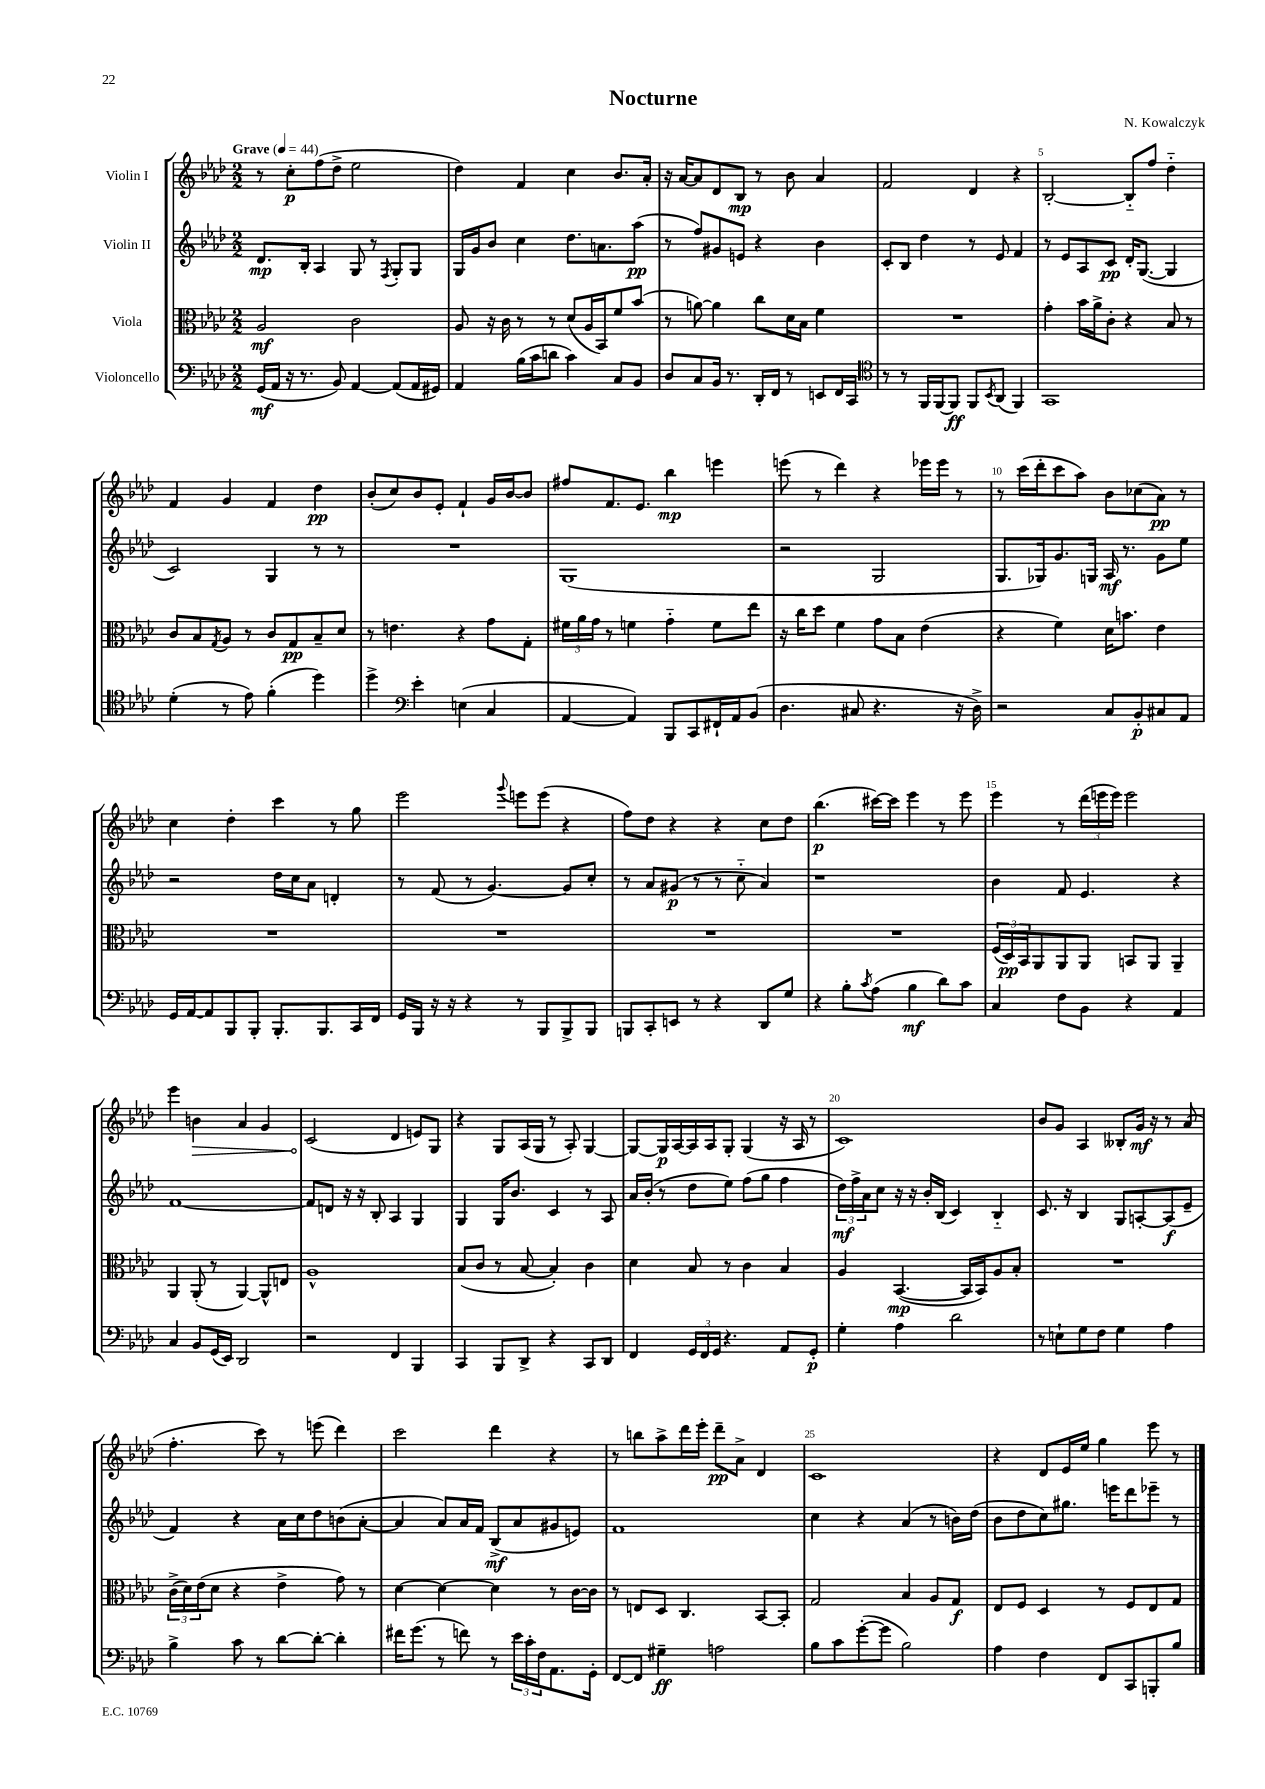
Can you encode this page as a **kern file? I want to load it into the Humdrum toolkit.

**kern	**dynam	**kern	**dynam	**kern	**dynam	**kern	**dynam
*part4	*part4	*part3	*part3	*part2	*part2	*part1	*part1
*staff4	*staff4	*staff3	*staff3	*staff2	*staff2	*staff1	*staff1
*I"Violoncello	*	*I"Viola	*	*I"Violin II	*	*I"Violin I	*
*clefF4	*	*clefC3	*	*clefG2	*	*clefG2	*
*k[b-e-a-d-]	*	*k[b-e-a-d-]	*	*k[b-e-a-d-]	*	*k[b-e-a-d-]	*
*M2/2	*	*M2/2	*	*M2/2	*	*M2/2	*
*MM44	*	*MM44	*	*MM44	*	*MM44	*
=1	=1	=1	=1	=1	=1	=1	=1
!	!	!	!	!	!	!LO:TX:a:B:t=Grave	!
(16GG/LL	mf	2A-/	mf	8.d-/L	mp	8r	.
16AA-/JJ	.	.	.	.	.	.	.
16r	.	.	.	.	.	8cc'\L	p
8.r	.	.	.	16B-'/Jk	.	.	.
.	.	.	.	4A-/	.	(8ff\	.
8BB-/)	.	.	.	.	.	8dd-^\J	.
[4AA-/	.	2c\	.	8G/	.	2ee-\	.
.	.	.	.	8r	.	.	.
.	.	.	.	8qF/	.	.	.
(8AA-/L]	.	.	.	8G'/L	.	.	.
16AA-/L	.	.	.	8G/J	.	.	.
16GG#X/JJ)	.	.	.	.	.	.	.
=2	=2	=2	=2	=2	=2	=2	=2
4AA-/	.	8A-/	.	16G/LL	.	4dd-\)	.
.	.	.	.	16g/J	.	.	.
.	.	16r	.	8b-/J	.	.	.
.	.	16c\	.	.	.	.	.
(16B-\LL	.	8r	.	4cc\	.	4f/	.
16c\J	.	.	.	.	.	.	.
8dn\J	.	8r	.	.	.	.	.
4c\)	.	(8d-/L	.	8.dd-\L	.	4cc\	.
.	.	16A-/L	.	.	.	.	.
.	.	16BB-/J)	.	8.an\	.	.	.
8C/L	.	8f/	.	.	.	8.b-/L	.
8BB-/J	.	(8b-/J	.	(8aa-\J	pp	.	.
.	.	.	.	.	.	16a-'/Jk	.
=3	=3	=3	=3	=3	=3	=3	=3
8D-/L	.	8r	.	8r	.	16r	.
.	.	.	.	.	.	[16a-/KL	.
8C/	.	[8an\)	.	8ff/L)	.	8a-/]	.
16BB-/Jk	.	4a\]	.	8g#X/	.	8d-/	.
8.r	.	.	.	.	.	.	.
.	.	.	.	8en/J	.	8B-/J	mp
16DD-'/LL	.	8cc\L	.	4r	.	8r	.
16FF/JJ	.	.	.	.	.	.	.
8r	.	16d-\L	.	.	.	8b-\	.
.	.	16B-\JJ	.	.	.	.	.
8EEn/L	.	4f\	.	4b-\	.	4a-/	.
16FF/L	.	.	.	.	.	.	.
16CC/JJ	.	.	.	.	.	.	.
=4	=4	=4	=4	=4	=4	=4	=4
*clefC4	*	*	*	*	*	*	*
8r	.	1r	.	8c'/L	.	2f/	.
8r	.	.	.	8B-/J	.	.	.
16FF/LL	.	.	.	4dd-\	.	.	.
[16FF/J	.	.	.	.	.	.	.
8FF/J]	ff	.	.	.	.	.	.
8FF/L	.	.	.	8r	.	4d-/	.
8qBB-/	.	.	.	.	.	.	.
(8AA-/J	.	.	.	8e-/	.	.	.
4FF/)	.	.	.	4f/	.	4r	.
=5	=5	=5	=5	=5	=5	=5	=5
1GG	.	4g'\	.	8r	.	[2B-'/	.
.	.	.	.	8e-/L	.	.	.
.	.	16b-\LL	.	8A-/	.	.	.
.	.	16a-^\J	.	.	.	.	.
.	.	8c'\J	.	8c/J	pp	.	.
.	.	4r	.	16d-'/KL	.	8B-/L]	.
.	.	.	.	([8.G/J	.	.	.
.	.	.	.	.	.	8ff/J	.
.	.	8B-/	.	4G/]	.	4dd-\	.
.	.	8r	.	.	.	.	.
!!LO:LB:g=z
=6	=6	=6	=6	=6	=6	=6	=6
(4d-'\	.	8c/L	.	2c/)	.	4f/	.
.	.	8B-/	.	.	.	.	.
.	.	8qG/	.	.	.	.	.
8r	.	8A-/J	.	.	.	4g/	.
8e-\)	.	8r	.	.	.	.	.
(4f'\	.	8c/L	.	4G/	.	4f/	.
.	.	8G/	pp	.	.	.	.
4dd-\)	.	8B-~/	.	8r	.	4dd-\	pp
.	.	8d-/J	.	8r	.	.	.
=7	=7	=7	=7	=7	=7	=7	=7
4dd-^\	.	8r	.	1r	.	(8b-'/L	.
.	.	4.en\	.	.	.	8cc/)	.
*clefF4	*	*	*	*	*	*	*
4e-'\	.	.	.	.	.	8b-/	.
.	.	.	.	.	.	8e-'/J	.
(4En\	.	4r	.	.	.	4f`/	.
4C/	.	8g\L	.	.	.	16g/LL	.
.	.	.	.	.	.	[16b-/J	.
.	.	8G'\J	.	.	.	8b-/J]	.
=8	=8	=8	=8	=8	=8	=8	=8
[4AA-/	.	24f#X\LL	.	(1G	.	8ff#X/L	.
.	.	24a-\	.	.	.	.	.
.	.	24g\JJ	.	.	.	.	.
.	.	8r	.	.	.	8.f/	.
4AA-/])	.	4fn\	.	.	.	.	.
.	.	.	.	.	.	8.e-/J	.
8BBB-/L	.	4g\	.	.	.	4bb-\	mp
8CC/	.	.	.	.	.	.	.
16FF#X`/L	.	8f\L	.	.	.	4eeen\	.
16AA-/J	.	.	.	.	.	.	.
(8BB-/J	.	8ee-\J	.	.	.	.	.
=9	=9	=9	=9	=9	=9	=9	=9
4.D-\	.	16r	.	2r	.	(8eeen\	.
.	.	16cc\KL	.	.	.	.	.
.	.	8dd-\J	.	.	.	8r	.
.	.	4f\	.	.	.	4ddd-\)	.
8C#X/	.	.	.	.	.	.	.
4.r	.	8g\L	.	2G/	.	4r	.
.	.	8B-\J	.	.	.	.	.
.	.	(4e-\	.	.	.	16eee-X\LL	.
.	.	.	.	.	.	16eee-\JJ	.
16r	.	.	.	.	.	8r	.
16D-^\)	.	.	.	.	.	.	.
=10	=10	=10	=10	=10	=10	=10	=10
2r	.	4r	.	8.G/L	.	8r	.
.	.	.	.	.	.	(16ccc\LL	.
.	.	.	.	16G-X/k)	.	16ddd-'\J	.
.	.	4f\)	.	8.g/	.	8ccc\	.
.	.	.	.	.	.	8aa-\J)	.
.	.	.	.	16Gn/Jk	.	.	.
8C/L	.	16d-\KL	.	16A-/	mf	8b-\L	.
.	.	8.bn\J	.	8.r	.	.	.
8BB-'/	p	.	.	.	.	(8cc-X\	.
8C#X/	.	4e-\	.	8g\L	.	8a-\J)	pp
8AA-/J	.	.	.	8ee-\J	.	8r	.
!!LO:LB:g=z
=11	=11	=11	=11	=11	=11	=11	=11
16GG/LL	.	1r	.	2r	.	4cc\	.
[16AA-/J	.	.	.	.	.	.	.
8AA-/]	.	.	.	.	.	.	.
8BBB-/	.	.	.	.	.	4dd-'\	.
8BBB-'/J	.	.	.	.	.	.	.
8.BBB-'/L	.	.	.	16dd-\LL	.	4ccc\	.
.	.	.	.	16cc\J	.	.	.
.	.	.	.	8a-\J	.	.	.
8.BBB-/	.	.	.	.	.	.	.
.	.	.	.	4dn'/	.	8r	.
16CC/L	.	.	.	.	.	8gg\	.
16FF/JJ	.	.	.	.	.	.	.
=12	=12	=12	=12	=12	=12	=12	=12
16GG/LL	.	1r	.	8r	.	2eee-\	.
16BBB-/JJ	.	.	.	.	.	.	.
16r	.	.	.	(8f/	.	.	.
16r	.	.	.	.	.	.	.
4r	.	.	.	8r	.	.	.
.	.	.	.	[4.g/)	.	.	.
.	.	.	.	.	.	8qqggg/	.
8r	.	.	.	.	.	8eeen\L	.
8BBB-/L	.	.	.	.	.	(8eee\J	.
8BBB-^/	.	.	.	8g/L]	.	4r	.
8BBB-/J	.	.	.	8cc'/J	.	.	.
=13	=13	=13	=13	=13	=13	=13	=13
8BBBn/L	.	1r	.	8r	.	8ff\L)	.
8CC'/	.	.	.	8a-/L	.	8dd-\J	.
8EEn/J	.	.	.	(8g#X/J	p	4r	.
8r	.	.	.	8r	.	.	.
4r	.	.	.	8r	.	4r	.
.	.	.	.	8cc\	.	.	.
8DD-/L	.	.	.	4a-/)	.	8cc\L	.
8G/J	.	.	.	.	.	8dd-\J	.
=14	=14	=14	=14	=14	=14	=14	=14
4r	.	1r	.	1r	.	(4.bb-\	p
8B-'\L	.	.	.	.	.	.	.
8qc/	.	.	.	.	.	.	.
(8A-\J	.	.	.	.	.	[16ccc#X\LL)	.
.	.	.	.	.	.	16ccc#\JJ]	.
4B-\	mf	.	.	.	.	4eee-\	.
8d-\L)	.	.	.	.	.	8r	.
8c\J	.	.	.	.	.	8eee-\	.
=15	=15	=15	=15	=15	=15	=15	=15
4C/	.	(24F/LL	.	4b-\	.	4eee-\	.
.	.	24D-/)	pp	.	.	.	.
.	.	24BB-/J	.	.	.	.	.
.	.	8AA-/	.	.	.	.	.
8F\L	.	8AA-/	.	8f/	.	8r	.
8BB-\J	.	8AA-/J	.	4.e-/	.	(24ddd-\LL	.
.	.	.	.	.	.	24eeen\	.
.	.	.	.	.	.	24eee\JJ)	.
4r	.	8BBn/L	.	.	.	2eee\	.
.	.	8AA-/J	.	.	.	.	.
4AA-/	.	4AA-~/	.	4r	.	.	.
!!LO:LB:g=z
=16	=16	=16	=16	=16	=16	=16	=16
4C/	.	4AA-/	.	[1f	.	4eee-\	.
!	!	!	!	!	!	!	!LO:HP:b
8BB-/L	.	(8AA-'/	.	.	.	4bn\	>
(16GG/L	.	8r	.	.	.	.	.
16EE-/JJ)	.	.	.	.	.	.	.
2DD-/	.	[4AA-/)	.	.	.	4a-/	.
.	.	8AA-^^/L]	.	.	.	4g/	.
.	.	8En/J	.	.	.	.	.
=17	=17	=17	=17	=17	=17	=17	=17
2r	.	1A-^^	.	8f/L]	.	(2c/	.
.	.	.	.	8dn/J	.	.	.
.	.	.	.	16r	.	.	.
.	.	.	.	16r	.	.	.
.	.	.	.	8B-'/	.	.	.
4FF/	.	.	.	4A-/	.	4d-/	]
4BBB-/	.	.	.	4G/	.	8en/L)	.
.	.	.	.	.	.	8G/J	.
=18	=18	=18	=18	=18	=18	=18	=18
4CC/	.	(8B-/L	.	4G/	.	4r	.
.	.	8c/J	.	.	.	.	.
8BBB-/L	.	8r	.	16G/KL	.	8G/L	.
.	.	.	.	8.b-/J	.	.	.
8DD-^/J	.	[8B-/	.	.	.	(16A-/L	.
.	.	.	.	.	.	16G/JJ	.
4r	.	4B-'/])	.	4c/	.	8r	.
.	.	.	.	.	.	8A-'/)	.
8CC/L	.	4c\	.	8r	.	[4G/	.
8DD-/J	.	.	.	8A-/	.	.	.
=19	=19	=19	=19	=19	=19	=19	=19
4FF/	.	4d-\	.	16a-/LL	.	8G/L_	.
.	.	.	.	(16b-'/JJ	.	.	.
.	.	.	.	8r	.	16G/L]	p
.	.	.	.	.	.	[16A-/	.
24GG/LL	.	8B-/	.	8dd-\L	.	16A-/]	.
24FF/	.	.	.	.	.	.	.
.	.	.	.	.	.	16A-/J	.
24GG/JJ	.	.	.	.	.	.	.
4.r	.	8r	.	8ee-\J)	.	8G'/J	.
.	.	4c\	.	(8ff\L	.	(4G/	.
.	.	.	.	8gg\J	.	.	.
8AA-/L	.	4B-/	.	4ff\	.	16r	.
.	.	.	.	.	.	16A-/	.
8GG'/J	p	.	.	.	.	8r	.
=20	=20	=20	=20	=20	=20	=20	=20
4G'\	.	4A-/	.	24dd-\LL)	mf	1c)	.
.	.	.	.	24ff^\	.	.	.
.	.	.	.	24a-\J	.	.	.
.	.	.	.	8cc\J	.	.	.
4A-\	.	([4.BB-/	mp	16r	.	.	.
.	.	.	.	16r	.	.	.
.	.	.	.	16b-'/LL	.	.	.
.	.	.	.	(16B-/JJ	.	.	.
2d-\	.	.	.	4c/)	.	.	.
.	.	16BB-/LL]	.	.	.	.	.
.	.	16BB-/J)	.	.	.	.	.
.	.	8A-/	.	4B-/	.	.	.
.	.	8B-'/J	.	.	.	.	.
=21	=21	=21	=21	=21	=21	=21	=21
8r	.	1r	.	8.c/	.	8b-/L	.
8En`\L	.	.	.	.	.	8g/J	.
.	.	.	.	16r	.	.	.
8G\	.	.	.	4B-/	.	4A-/	.
8F\J	.	.	.	.	.	.	.
4G\	.	.	.	8G/L	.	8B--X'/L	.
.	.	.	.	[8An'/	.	16g/Jk	mf
.	.	.	.	.	.	16r	.
4A-\	.	.	.	(8A/]	f	8r	.
.	.	.	.	8e-~/J	.	(8a-/	.
!!LO:LB:g=z
=22	=22	=22	=22	=22	=22	=22	=22
4B-^\	.	(24c^\LL	.	4f/)	.	4.ff'\	.
.	.	24d-\)	.	.	.	.	.
.	.	(24e-\J	.	.	.	.	.
.	.	8d-\J	.	.	.	.	.
8c\	.	4r	.	4r	.	.	.
8r	.	.	.	.	.	8ccc\)	.
[8d-\L	.	4e-^\	.	16a-\LL	.	8r	.
.	.	.	.	16cc\J	.	.	.
8d-'\J_	.	.	.	8dd-\	.	(8eeen\	.
4d-'\]	.	8g\)	.	(8bn\	.	4ddd-\)	.
.	.	8r	.	[8a-'\J	.	.	.
=23	=23	=23	=23	=23	=23	=23	=23
16f#X\KL	.	[4d-\	.	4a-/]	.	2ccc\	.
(8.g\J	.	.	.	.	.	.	.
8r	.	4d-\_	.	8a-/L)	.	.	.
8fn\)	.	.	.	16a-/L	.	.	.
.	.	.	.	16f/JJ	.	.	.
8r	.	4d-\]	.	(8B-^/L	mf	4ddd-\	.
24e-\LL	.	.	.	8a-/	.	.	.
24c'\	.	.	.	.	.	.	.
24F\J	.	.	.	.	.	.	.
8.AA-\	.	8r	.	8g#X/	.	4r	.
.	.	[16c\LL	.	8en/J)	.	.	.
16GG'\Jk	.	16c\JJ]	.	.	.	.	.
=24	=24	=24	=24	=24	=24	=24	=24
[8FF/L	.	8r	.	1f	.	8r	.
8FF/J]	.	8En/L	.	.	.	8bbn\L	.
4G#X~\	ff	8D-/J	.	.	.	8aa-^\	.
.	.	4.C/	.	.	.	16ddd-\L	.
.	.	.	.	.	.	16eee-'\JJ	.
2An\	.	.	.	.	.	8ddd-~\L	pp
.	.	.	.	.	.	8a-^\J	.
.	.	[8BB-/L	.	.	.	4d-/	.
.	.	8BB-'/J]	.	.	.	.	.
=25	=25	=25	=25	=25	=25	=25	=25
8B-\L	.	2G/	.	4cc\	.	1c	.
8c\	.	.	.	.	.	.	.
([8g'\	.	.	.	4r	.	.	.
8g\J]	.	.	.	.	.	.	.
2B-\)	.	4B-/	.	(4a-/	.	.	.
.	.	8A-/L	.	8r	.	.	.
.	.	8G/J	f	16bn\LL)	.	.	.
.	.	.	.	(16dd-\JJ	.	.	.
=26	=26	=26	=26	=26	=26	=26	=26
4A-\	.	8E-/L	.	8b-\L	.	4r	.
.	.	8F/J	.	8dd-\	.	.	.
4F\	.	4D-/	.	8cc\)	.	8d-/L	.
.	.	.	.	8.gg#X\J	.	16e-/L	.
.	.	.	.	.	.	16ee-/JJ	.
8FF/L	.	8r	.	.	.	4gg\	.
.	.	.	.	16eeen\KL	.	.	.
8CC/	.	8F/L	.	8ddd-\	.	.	.
8BBBn'/	.	8E-/	.	8eee-X~\J	.	8eee-\	.
8B-/J	.	8G/J	.	8r	.	8r	.
==	==	==	==	==	==	==	==
*-	*-	*-	*-	*-	*-	*-	*-
